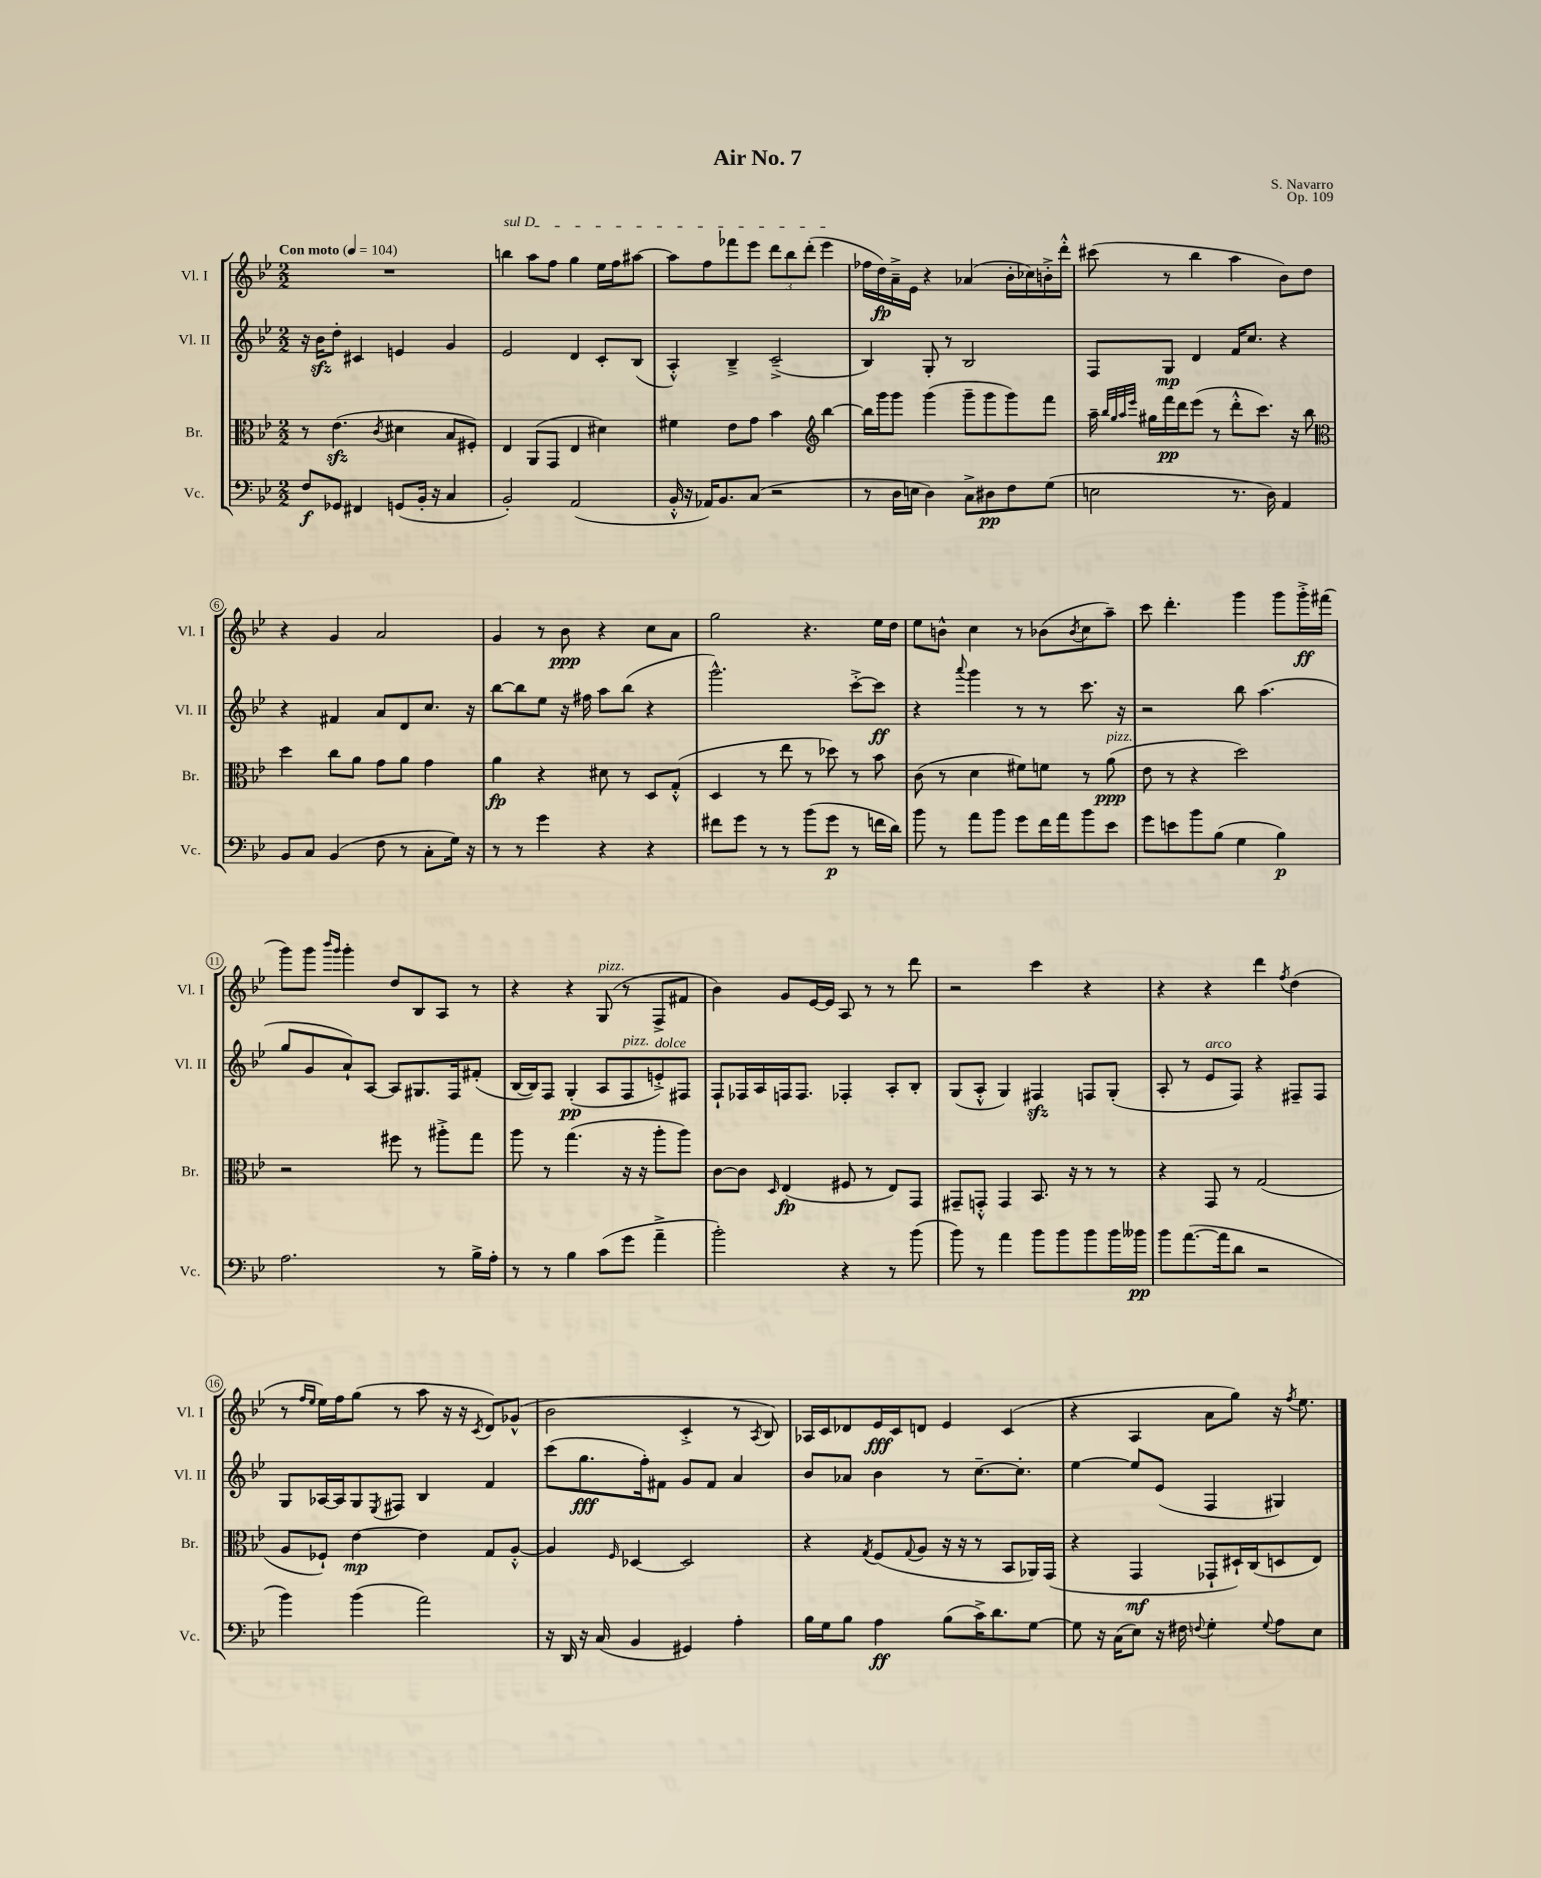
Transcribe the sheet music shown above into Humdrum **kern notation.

**kern	**dynam	**kern	**dynam	**kern	**dynam	**kern	**dynam
*part4	*part4	*part3	*part3	*part2	*part2	*part1	*part1
*staff4	*staff4	*staff3	*staff3	*staff2	*staff2	*staff1	*staff1
*I"Vc.	*	*I"Br.	*	*I"Vl. II	*	*I"Vl. I	*
*I'Vc.	*	*I'Br.	*	*I'Vl. II	*	*I'Vl. I	*
*clefF4	*	*clefC3	*	*clefG2	*	*clefG2	*
*k[b-e-]	*	*k[b-e-]	*	*k[b-e-]	*	*k[b-e-]	*
*M2/2	*	*M2/2	*	*M2/2	*	*M2/2	*
*MM104	*	*MM104	*	*MM104	*	*MM104	*
=1	=1	=1	=1	=1	=1	=1	=1
!	!	!	!	!	!	!LO:TX:a:B:t=Con moto	!
8F/L	f	8r	.	16r	.	1r	.
.	.	.	.	16b-zz\KL	.	.	.
8GG-X/J	.	(4.e-zz\	.	8dd'\J	.	.	.
4FF#X/	.	.	.	4c#X/	.	.	.
.	.	8qc/	.	.	.	.	.
(8GGn/L	.	4d#X\	.	4en/	.	.	.
16BB-'/Jk	.	.	.	.	.	.	.
16r	.	.	.	.	.	.	.
4C/	.	8B-/L	.	4g/	.	.	.
.	.	8F#X'/J)	.	.	.	.	.
=2	=2	=2	=2	=2	=2	=2	=2
!	!	!	!	!	!	!LO:TX:a:i:t=sul D	!
2BB-'/)	.	4E-/	.	2e-/	.	4bbn\	.
.	.	(8AA/L	.	.	.	8aa\L	.
.	.	8GG/J	.	.	.	8ff\J	.
(2AA/	.	4E-/	.	4d/	.	4gg\	.
.	.	4d#X\)	.	8c'/L	.	16ee-\LL	.
.	.	.	.	.	.	16ff\J	.
.	.	.	.	(8B-/J	.	[8aa#X\J	.
=3	=3	=3	=3	=3	=3	=3	=3
16BB-'^^/	.	4f#X\	.	4A'^^/)	.	8aa#\L]	.
16r	.	.	.	.	.	.	.
16AA-X/KL)	.	.	.	.	.	8ff\	.
8.BB-/	.	.	.	.	.	.	.
.	.	8e-\L	.	4B-~^/	.	8fff-X\	.
(8C/J	.	8g\J	.	.	.	8eee-\J	.
2r	.	4b-\	.	(2c~^/	.	12ddd\L	.
.	.	.	.	.	.	12bb-\	.
.	.	.	.	.	.	(12ddd'\J	.
*	*	*clefG2	*	*	*	*	*
.	.	[4bb-\	.	.	.	4eee-\	.
=4	=4	=4	=4	=4	=4	=4	=4
8r	.	16bb-\LL]	.	4B-/)	.	16ff-X\LL	.
.	.	16ggg\J	.	.	.	16dd\)	fp
16D\LL	.	8ggg\J	.	.	.	16a~^\	.
16En\JJ	.	.	.	.	.	16e-\JJ	.
4D\)	.	(4ggg\	.	8G'/	.	4r	.
.	.	.	.	8r	.	.	.
8C^\L	.	8ggg~\L	.	2B-/	.	(4a-X/	.
8D#X\	pp	8ggg\	.	.	.	.	.
8F\	.	8ggg\)	.	.	.	16b-'\LL	.
.	.	.	.	.	.	16cc-X\)	.
(8G\J	.	8fff\J	.	.	.	16bn'^\	.
.	.	.	.	.	.	16ddd'^^\JJ	.
=5	=5	=5	=5	=5	=5	=5	=5
2En\	.	16aa~\	.	8F/L	.	(8ccc#X\	.
.	.	32qqbb-/LLL	.	.	.	.	.
.	.	32qqgg/	.	.	.	.	.
.	.	32qqaa/	.	.	.	.	.
.	.	32qqeee-/JJJ	.	.	.	.	.
.	.	16gg#X\LL	.	.	.	.	.
.	.	16fff\	pp	8G/J	mp	8r	.
.	.	16ddd\J	.	.	.	.	.
.	.	(8eee-\J	.	4d/	.	4bb-\	.
.	.	8r	.	.	.	.	.
8.r	.	8ddd'^^\L	.	16f/KL	.	4aa\	.
.	.	.	.	8.cc/J	.	.	.
.	.	8.ccc\J)	.	.	.	.	.
16D\)	.	.	.	.	.	.	.
4AA/	.	.	.	4r	.	8b-\L)	.
.	.	16r	.	.	.	.	.
.	.	8bb-\	.	.	.	8dd\J	.
!!LO:LB:g=z
=6	=6	=6	=6	=6	=6	=6	=6
*	*	*clefC3	*	*	*	*	*
8BB-/L	.	4dd\	.	4r	.	4r	.
8C/J	.	.	.	.	.	.	.
(4BB-/	.	8cc\L	.	4f#X/	.	4g/	.
.	.	8a\J	.	.	.	.	.
8F\	.	8g\L	.	8a/L	.	2a/	.
8r	.	8a\J	.	8d/	.	.	.
8C'\L	.	4g\	.	8.cc/J	.	.	.
16G\Jk)	.	.	.	.	.	.	.
16r	.	.	.	16r	.	.	.
=7	=7	=7	=7	=7	=7	=7	=7
8r	.	4a\	fp	[8bb-\L	.	4g/	.
8r	.	.	.	8bb-\]	.	.	.
4g\	.	4r	.	8ee-\J	.	8r	.
.	.	.	.	16r	.	8b-\	ppp
.	.	.	.	16ff#X\	.	.	.
4r	.	8d#X\	.	8aa\L	.	4r	.
.	.	8r	.	(8bb-\J	.	.	.
4r	.	8D/L	.	4r	.	8cc\L	.
.	.	(8G'^^/J	.	.	.	8a\J	.
=8	=8	=8	=8	=8	=8	=8	=8
8f#X\L	.	4D/	.	2.ggg^^\)	.	2gg\	.
8g\J	.	.	.	.	.	.	.
8r	.	8r	.	.	.	.	.
8r	.	8ee-\	.	.	.	.	.
(8b-\L	.	8r	.	.	.	4.r	.
8g\J	p	8dd-X\)	.	.	.	.	.
8r	.	8r	.	[8ccc'^\L	.	.	.
16fn\LL	.	8b-\	.	8ccc\J]	ff	16ee-\LL	.
16d\JJ)	.	.	.	.	.	16dd\JJ	.
=9	=9	=9	=9	=9	=9	=9	=9
8b-\	.	(8c\	.	4r	.	8ee-\L	.
8r	.	8r	.	.	.	8bn^^\J	.
.	.	.	.	8qqaaa/	.	.	.
8a\L	.	4d\	.	4ggg\	.	4cc\	.
8b-\J	.	.	.	.	.	.	.
8g\L	.	8f#X\L)	.	8r	.	8r	.
16f\L	.	8fn\J	.	8r	.	(8b-X\L	.
16a\J	.	.	.	.	.	.	.
.	.	.	.	.	.	8qb-/	.
8b-\	.	8r	.	8.ccc\	.	8cc\	.
!	!	!LO:TX:a:i:t=pizz.	!	!	!	!	!
8e-\J	.	(8a\	ppp	.	.	8aa~\J)	.
.	.	.	.	16r	.	.	.
=10	=10	=10	=10	=10	=10	=10	=10
8g\L	.	8e-\	.	2r	.	8ccc\	.
8en\	.	8r	.	.	.	4.ddd'\	.
8b-\	.	4r	.	.	.	.	.
(8B-\J	.	.	.	.	.	.	.
4G\	.	2dd\)	.	8bb-\	.	4ggg\	.
.	.	.	.	(4.aa\	.	.	.
4B-\)	p	.	.	.	.	8ggg\L	.
.	.	.	.	.	.	16ggg'^\L	ff
.	.	.	.	.	.	(16fff#X\JJ	.
!!LO:LB:g=z
=11	=11	=11	=11	=11	=11	=11	=11
2.A\	.	2r	.	8gg/L	.	8ggg\L)	.
.	.	.	.	8g/	.	8ggg\J	.
.	.	.	.	.	.	16qqbbb-/LL	.
.	.	.	.	.	.	16qqggg/JJ	.
.	.	.	.	8a`/)	.	4ggg'\	.
.	.	.	.	[8A/J	.	.	.
.	.	8ff#X\	.	8A/L]	.	8dd/L	.
.	.	8r	.	8.G#X/	.	8B-/	.
8r	.	8aa#X'^\L	.	.	.	8A/J	.
.	.	.	.	16F/k	.	.	.
16B-^\LL	.	8gg\J	.	(8f#X'/J	.	8r	.
16A'\JJ	.	.	.	.	.	.	.
=12	=12	=12	=12	=12	=12	=12	=12
8r	.	8aa\	.	[16B-/LL	.	4r	.
.	.	.	.	16B-/J])	.	.	.
8r	.	8r	.	8F/J	.	.	.
4B-\	.	(4.gg\	.	(4G'/	pp	4r	.
!	!	!	!	!	!	!LO:TX:a:i:t=pizz.	!
(8c\L	.	.	.	8A/L	.	(8G/	.
!	!	!	!	!LO:TX:a:i:t=pizz.	!	!	!
8g\J	.	16r	.	8F/	.	8r	.
.	.	16r	.	.	.	.	.
!	!	!	!	!LO:TX:a:i:t=dolce	!	!	!
4a~^\	.	8aa'\L	.	8en'^/)	.	8F^/L	.
.	.	8aa\J)	.	8F#X/J	.	8f#X/J	.
=13	=13	=13	=13	=13	=13	=13	=13
2b-'\)	.	[8c\L	.	8F`/L	.	4b-\)	.
.	.	8c\J]	.	16F-X/L	.	.	.
.	.	.	.	16A/	.	.	.
.	.	16qqD/	.	.	.	.	.
.	.	(4E-/	fp	16Fn/J	.	8g/L	.
.	.	.	.	8.F/J	.	.	.
.	.	.	.	.	.	[16e-/L	.
.	.	.	.	.	.	16e-/JJ]	.
4r	.	8F#X/	.	4F-X'/	.	8A/	.
.	.	8r	.	.	.	8r	.
8r	.	8E-/L)	.	8A'/L	.	8r	.
(8b-\	.	8GG/J	.	8B-'/J	.	8ddd\	.
=14	=14	=14	=14	=14	=14	=14	=14
8b-\)	.	8GG#X~/L	.	(8G/L	.	2r	.
8r	.	8GGn'^^/J	.	8A'^^/J	.	.	.
4a\	.	4GG/	.	4G/)	.	.	.
8b-\L	.	8.BB-/	.	4F#Xzz/	.	4ccc\	.
8b-\	.	.	.	.	.	.	.
.	.	16r	.	.	.	.	.
8b-\	.	8r	.	8Fn/L	.	4r	.
16b-\L	.	8r	.	(8G'/J	.	.	.
16b--X\JJ	pp	.	.	.	.	.	.
=15	=15	=15	=15	=15	=15	=15	=15
8b-\L	.	4r	.	8A'/	.	4r	.
([8.a\	.	.	.	8r	.	.	.
!	!	!	!	!LO:TX:a:i:t=arco	!	!	!
.	.	8GG/	.	8e-/L	.	4r	.
16a\k]	.	.	.	.	.	.	.
8d\J	.	8r	.	8F/J)	.	.	.
2r	.	(2G/	.	4r	.	4ddd\	.
.	.	.	.	.	.	8qff/	.
.	.	.	.	8F#X~/L	.	(4dd\	.
.	.	.	.	8F#/J	.	.	.
!!LO:LB:g=z
=16	=16	=16	=16	=16	=16	=16	=16
4b-\)	.	8A/L	.	8G/L	.	8r	.
.	.	.	.	.	.	16qqff/LL	.
.	.	.	.	.	.	16qqee-/JJ	.
.	.	8F-X`/J)	.	[16A-X/L	.	16ee-\LL)	.
.	.	.	.	16A-/J]	.	16ff\J	.
(4b-\	.	[4e-\	mp	8G/	.	(8gg\J	.
.	.	.	.	8qE-/	.	.	.
.	.	.	.	8F#X/J	.	8r	.
2a\)	.	4e-\]	.	4B-/	.	8aa\	.
.	.	.	.	.	.	16r	.
.	.	.	.	.	.	16r	.
.	.	.	.	.	.	8qc/	.
.	.	8G/L	.	4f/	.	8d/L)	.
.	.	[8A'^^/J	.	.	.	(8g-X^^/J	.
=17	=17	=17	=17	=17	=17	=17	=17
16r	.	4A/]	.	(8ccc\L	.	2b-\	.
16DD/	.	.	.	.	.	.	.
16r	.	.	.	8.gg\	fff	.	.
(16C/	.	.	.	.	.	.	.
.	.	16qqF/	.	.	.	.	.
4BB-/	.	[4D-X/	.	.	.	.	.
.	.	.	.	16ff'\k)	.	.	.
.	.	.	.	8f#X\J	.	.	.
4GG#X/)	.	2D-/]	.	8g/L	.	4c'^/	.
.	.	.	.	8f#/J	.	.	.
4A'\	.	.	.	4a/	.	8r	.
.	.	.	.	.	.	8qA/	.
.	.	.	.	.	.	8B-/)	.
=18	=18	=18	=18	=18	=18	=18	=18
16B-\LL	.	4r	.	8b-/L	.	16A-X/LL	.
16G\J	.	.	.	.	.	16c/J	.
8B-\J	.	.	.	8a-X/J	.	8d-X/	.
.	.	8qG/	.	.	.	.	.
4A\	ff	(8F/L	.	4b-\	.	16e-/L	fff
.	.	.	.	.	.	16c/J	.
.	.	8qqG/	.	.	.	.	.
.	.	8A/J	.	.	.	8dn/J	.
(8B-\L	.	16r	.	8r	.	4e-/	.
.	.	16r	.	.	.	.	.
16c^\K)	.	8r	.	[8.cc~\L	.	.	.
8.d\	.	.	.	.	.	.	.
.	.	8BB-/L	.	.	.	(4c/	.
.	.	.	.	8.cc'\J]	.	.	.
[8G\J	.	16AA-X/L)	.	.	.	.	.
.	.	(16GG/JJ	.	.	.	.	.
=19	=19	=19	=19	=19	=19	=19	=19
8G\]	.	4r	.	[4ee-\	.	4r	.
16r	.	.	.	.	.	.	.
(16C\KL	.	.	.	.	.	.	.
8E-\J)	.	4GG/	mf	8ee-/L]	.	4A/	.
16r	.	.	.	(8e-/J	.	.	.
16F#X\	.	.	.	.	.	.	.
8qqFn/	.	.	.	.	.	.	.
4G'\	.	8GG-X`/L	.	4F/	.	8a\L	.
.	.	16D#X`/L)	.	.	.	8gg\J)	.
.	.	(16C/J	.	.	.	.	.
8qqG/	.	.	.	.	.	.	.
8A\L	.	8Dn/	.	4G#X/)	.	16r	.
.	.	.	.	.	.	8qff/	.
.	.	.	.	.	.	8.ee-\	.
8E-\J	.	8E-/J)	.	.	.	.	.
==	==	==	==	==	==	==	==
*-	*-	*-	*-	*-	*-	*-	*-
